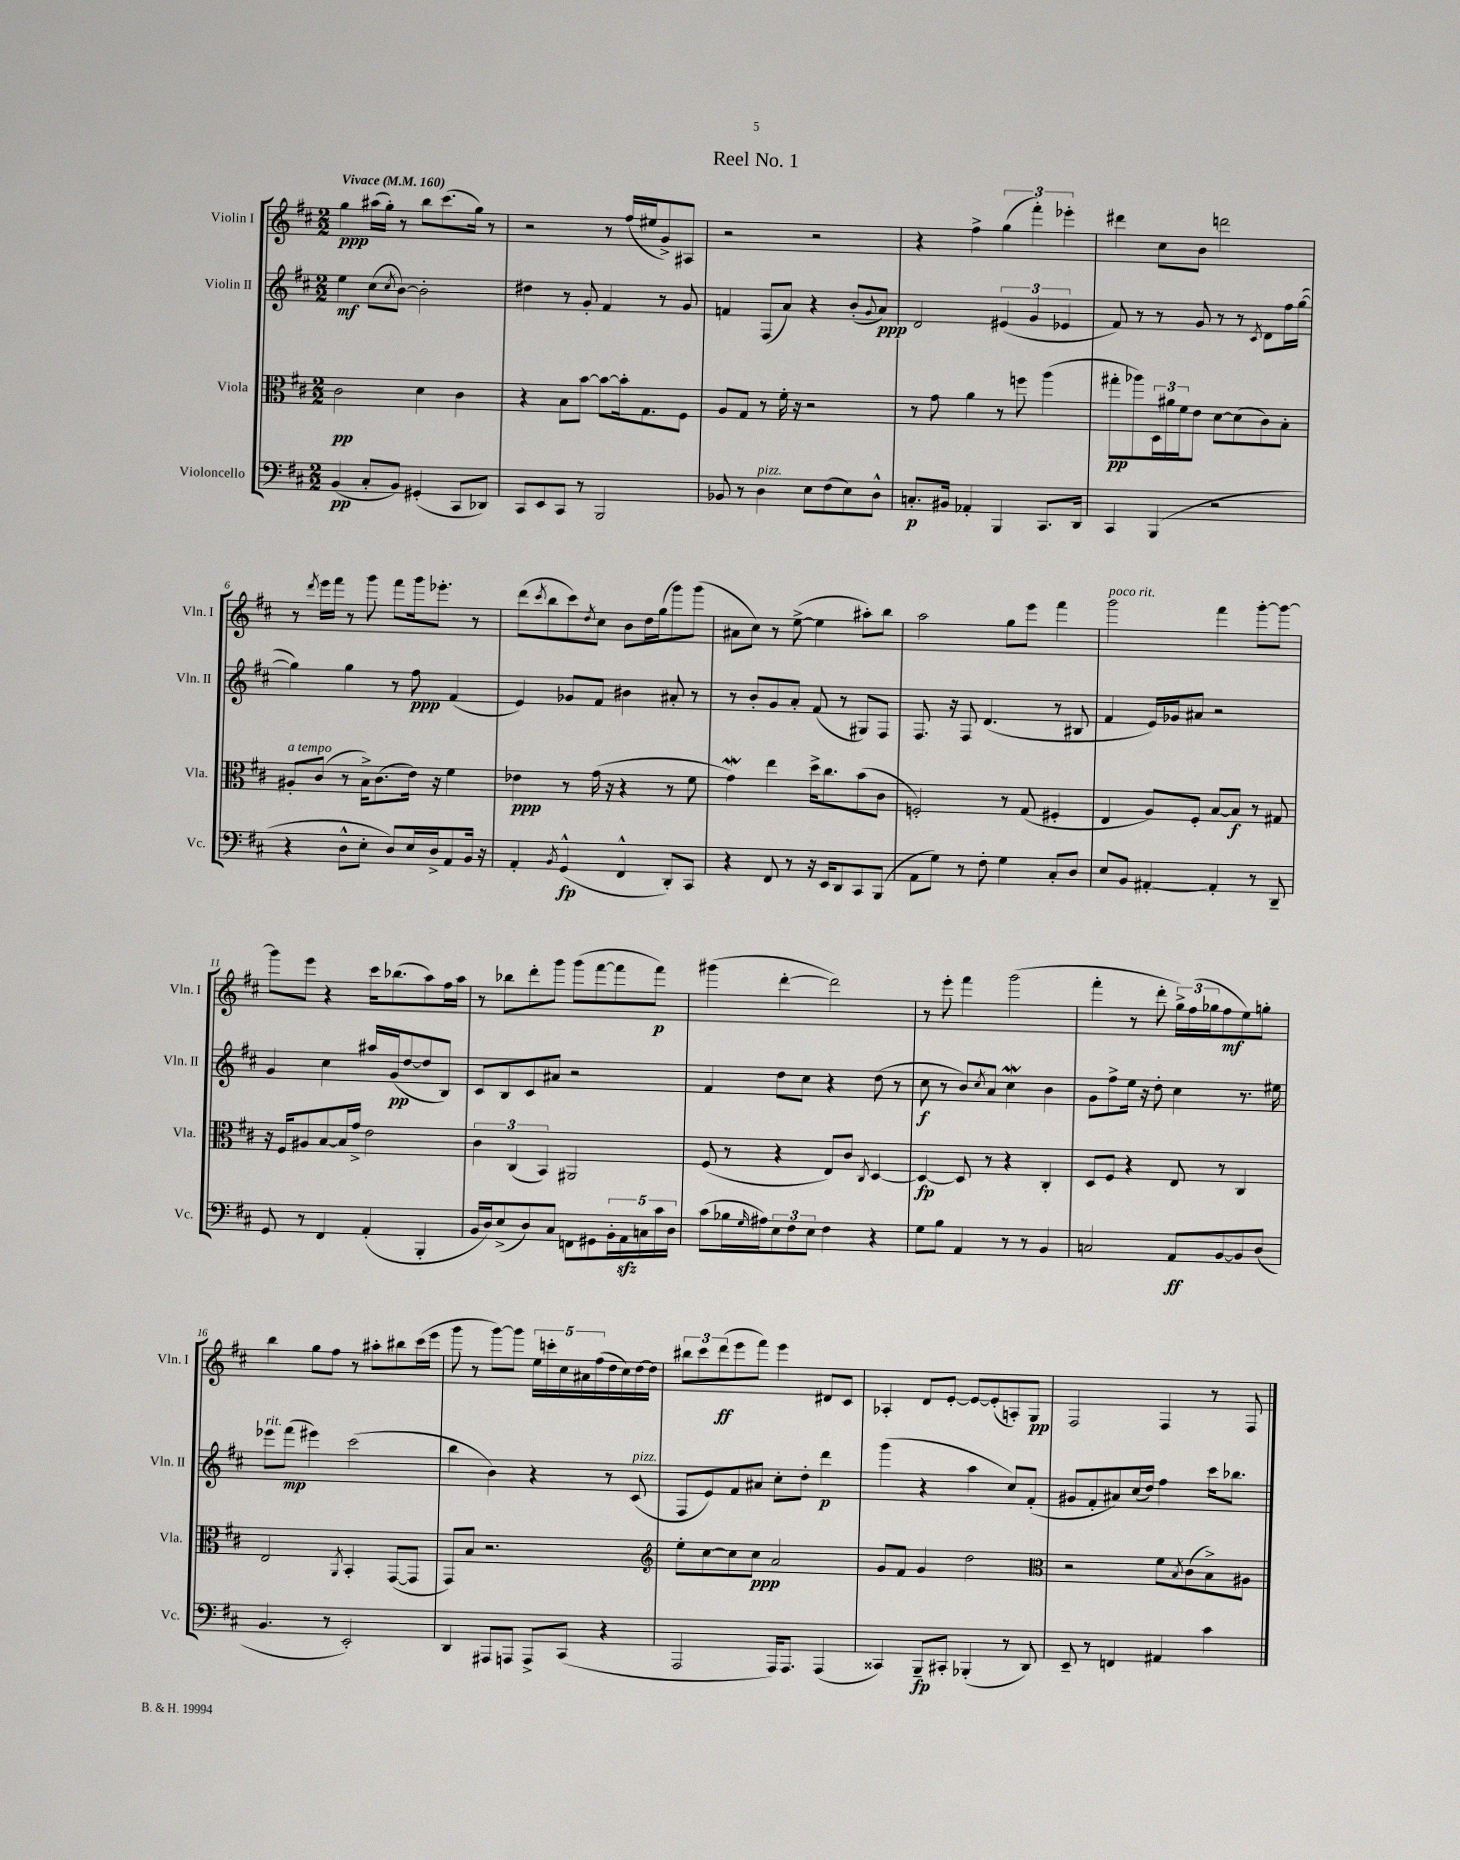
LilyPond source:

\header { title = "Reel No. 1" }
<<
\new StaffGroup <<
\new Staff = "s0" \with { instrumentName = "Violin I" shortInstrumentName = "Vln. I" } {
    \clef treble \key d \major \numericTimeSignature \time 2/2 \tempo "Vivace" 4 = 160
    g''4\ppp ais''16( g''16-.) r8 b''8 cis'''8.( g''16) r8 |
    r2 r8 fis''16( eis''16 g'8->) ais8 |
    r2 r2 |
    r4 fis''4-> \tuplet 3/2 { g''4( fis'''4-.) ees'''4-. } |
    dis'''4 cis''8 b'8 d'''2 |
    r8 \acciaccatura { d'''8 } e'''16 fis'''16 r8 g'''8 fis'''8 g'''16 ees'''8.-. r8 |
    d'''8( \acciaccatura { cis'''8 } b''8 cis'''8) \acciaccatura { d''8 } cis''8 b'8 d''16 g''16( g'''8) g'''8( |
    ais'8 cis''8) r8 e''8~->( e''4 ais''8-.) b''8 |
    a''2 g''8 e'''8 fis'''4 |
    g'''2^\markup { \italic "poco rit." } fis'''4 g'''8~-. g'''8~ |
    g'''8 e'''8 r4 cis'''16 bes''8.( a''8) fis''16 a''16 |
    r8 bes''8 d'''8-. g'''8 g'''8( fis'''8~ fis'''8 fis'''8\p) |
    gis'''4( d'''4~-. d'''2) |
    r8 e'''8-. fis'''4 g'''2( |
    fis'''4-. r8 d'''8-. \tuplet 3/2 { g''16->) fis''16( ges''16 } fis''8\mf e''8) g''8-. |
    b''4 g''8 fis''8 r8 ais''8-. bis''8 cis'''16( e'''16 |
    g'''8 r8 g'''8~) g'''8 \tuplet 5/4 { e''16 c'''16-. cis''16 ais'16 fis''16( } d''16 cis''16) d''16~ d''16 |
    \tuplet 3/2 { bis''8 cis'''8 d'''8\ff( } e'''8 fis'''8) e'''4 dis'8 cis'8 |
    aes4-. d'8 e'8~-. e'8~ e'8-.( a8-.) g8\pp |
    fis2 fis4 r8 fis8 \bar "|." |
}
\new Staff = "s1" \with { instrumentName = "Violin II" shortInstrumentName = "Vln. II" } {
    \clef treble \key d \major \numericTimeSignature \time 2/2
    e''4\mf cis''8( \acciaccatura { cis''8 } b'8~) b'2-. |
    dis''4 r8 g'8-. fis'4 r8 g'8 |
    f'4 fis8( a'8) r4 b'8-.( \appoggiatura { g'8 } a'8\ppp) |
    d'2 \tuplet 3/2 { eis'4( g'4 ees'4 } |
    fis'8) r8 r8 g'8 r8 r8 \acciaccatura { cis'8 } d'8 fis''16 g''16~( |
    g''4) g''4 r8 fis''8\ppp fis'4( |
    e'4) ges'8 fis'8 bis'4 ais'8-. r8 |
    r8 b'8-. g'8 a'8-. fis'8( r8 gis8) fis8 |
    fis8. r16 fis8 d'4.( r8 bis8 |
    fis'4 e'16) ges'16 ais'8 r2 |
    g'4 cis''4 ais''16 g'16\pp( d''8~ d''8 b8) |
    cis'8 b8 cis'8 ais'8 r2 |
    fis'4 d''8 cis''8 r4 d''8( r8 |
    cis''8\f r8 b'8) \acciaccatura { cis''8 } a'8 cis''4\mordent b'4 |
    g'8 fis''8-> e''16 r16 d''8-. cis''4 r8. eis''16 |
    ees'''8^\markup { \italic "rit." } fis'''8\mp( eis'''4) cis'''2( |
    b''4 b'4) r4 r8 cis'8^\markup { \italic "pizz." }( |
    fis8 e'8) fis'8 ais'8 cis''8-. d''8-. d'''4\p |
    g'''4( r4 a''4 cis''8) fis'8-.( |
    gis'8 fis'8-. ais'8) cis''16( d''16) fis''4 cis'''16 bes''8. \bar "|." |
}
\new Staff = "s2" \with { instrumentName = "Viola" shortInstrumentName = "Vla." } {
    \clef alto \key d \major \numericTimeSignature \time 2/2
    cis'2\pp d'4 cis'4 |
    r4 b8 b'8~ b'8~ b'16-. g8. fis8 |
    a8 g8 r8 fis'16-. r16 r2 |
    r8 g'8 a'4 r8 f''8 a''4( |
    gis''8-.\pp aes''8) \tuplet 3/2 { d16 ais'16 fis'16 } e'8 d'8~ d'8( cis'8) b8-. |
    ais8-.^\markup { \italic "a tempo" } cis'8( r8 b16->) cis'8.( e'16) r16 fis'4 |
    ees'4\ppp r8 g'16( r16 r4 r8 fis'8 |
    g'4\mordent) e''4 d''16-> cis''8. b'8( cis'8 |
    f2-.) r8 g8( fis4-. |
    e4 a8) fis8-. b8~ b8\f r8 gis8 |
    r16 fis16 ais8 b8~ b16 g'16-> e'2 |
    \tuplet 3/2 { cis'4 cis4( b,4) } ais,2 |
    fis8( r8 r4 e8) cis'8 \acciaccatura { cis8 } d4~ |
    d4~\fp d8 r8 r4 cis4-. |
    d8 fis8 r4 e8 r8 cis4 |
    e2 \acciaccatura { a,8 } b,4-. g,8~( g,8 |
    g,8) b8 r2. |
    \clef treble e''8-. cis''8~ cis''8 cis''8\ppp a'2 |
    g'8 fis'8 g'4 d''2 |
    \clef alto r2 fis'8 \acciaccatura { b8 } cis'8( b8->) ais8 \bar "|." |
}
\new Staff = "s3" \with { instrumentName = "Violoncello" shortInstrumentName = "Vc." } {
    \clef bass \key d \major \numericTimeSignature \time 2/2
    b,4\pp( cis8-. b,8) gis,4-.( cis,8 des,8) |
    cis,8 e,8 cis,8 r8 b,,2 |
    bes,8 r8 d4^\markup { \italic "pizz." } e8 fis8( e8) d8-^ |
    c8.-.\p bis,16 aes,4-. b,,4 cis,8. d,16 |
    cis,4 b,,4( r2 |
    r4 d8-^ e8-. d8) e16 d16-> a,8 b,16 r16 |
    a,4-. \acciaccatura { b,8 } g,4-^\fp( fis,4-^ d,8-.) cis,8 |
    r4 fis,8 r8 r16 e,16 d,8 cis,8 b,,8( |
    a,8 g8) r8 fis8-. g4 cis8-. d8 |
    e8 b,8 ais,4~-. ais,4-. r8 d,8-- |
    g,8 r8 fis,4 a,4-.( b,,4-. |
    b,16 d16) e8->( d8) cis8 f,8 gis,8 \tuplet 5/4 { b,16-. a,16\sfz c16 cis'16 d16 } |
    cis'8( bes16 \grace { g16 } ais16) \tuplet 3/2 { e8 fis8 e8 } fis4 r4 |
    g8 b8 a,4 r8 r8 b,4 |
    c2 a,8\ff b,8~ b,8 d8( |
    b,4. r8 e,2-.) |
    d,4 ais,,8 a,,8 a,,8-> cis,8( r4 |
    a,,2 a,,16) a,,8. a,,4( |
    cisis,4) b,,8--\fp cis,8-. bes,,4-.( r8 d,8) |
    e,8-- r8 f,4 ais,4 cis'4 \bar "|." |
}
>>
>>
